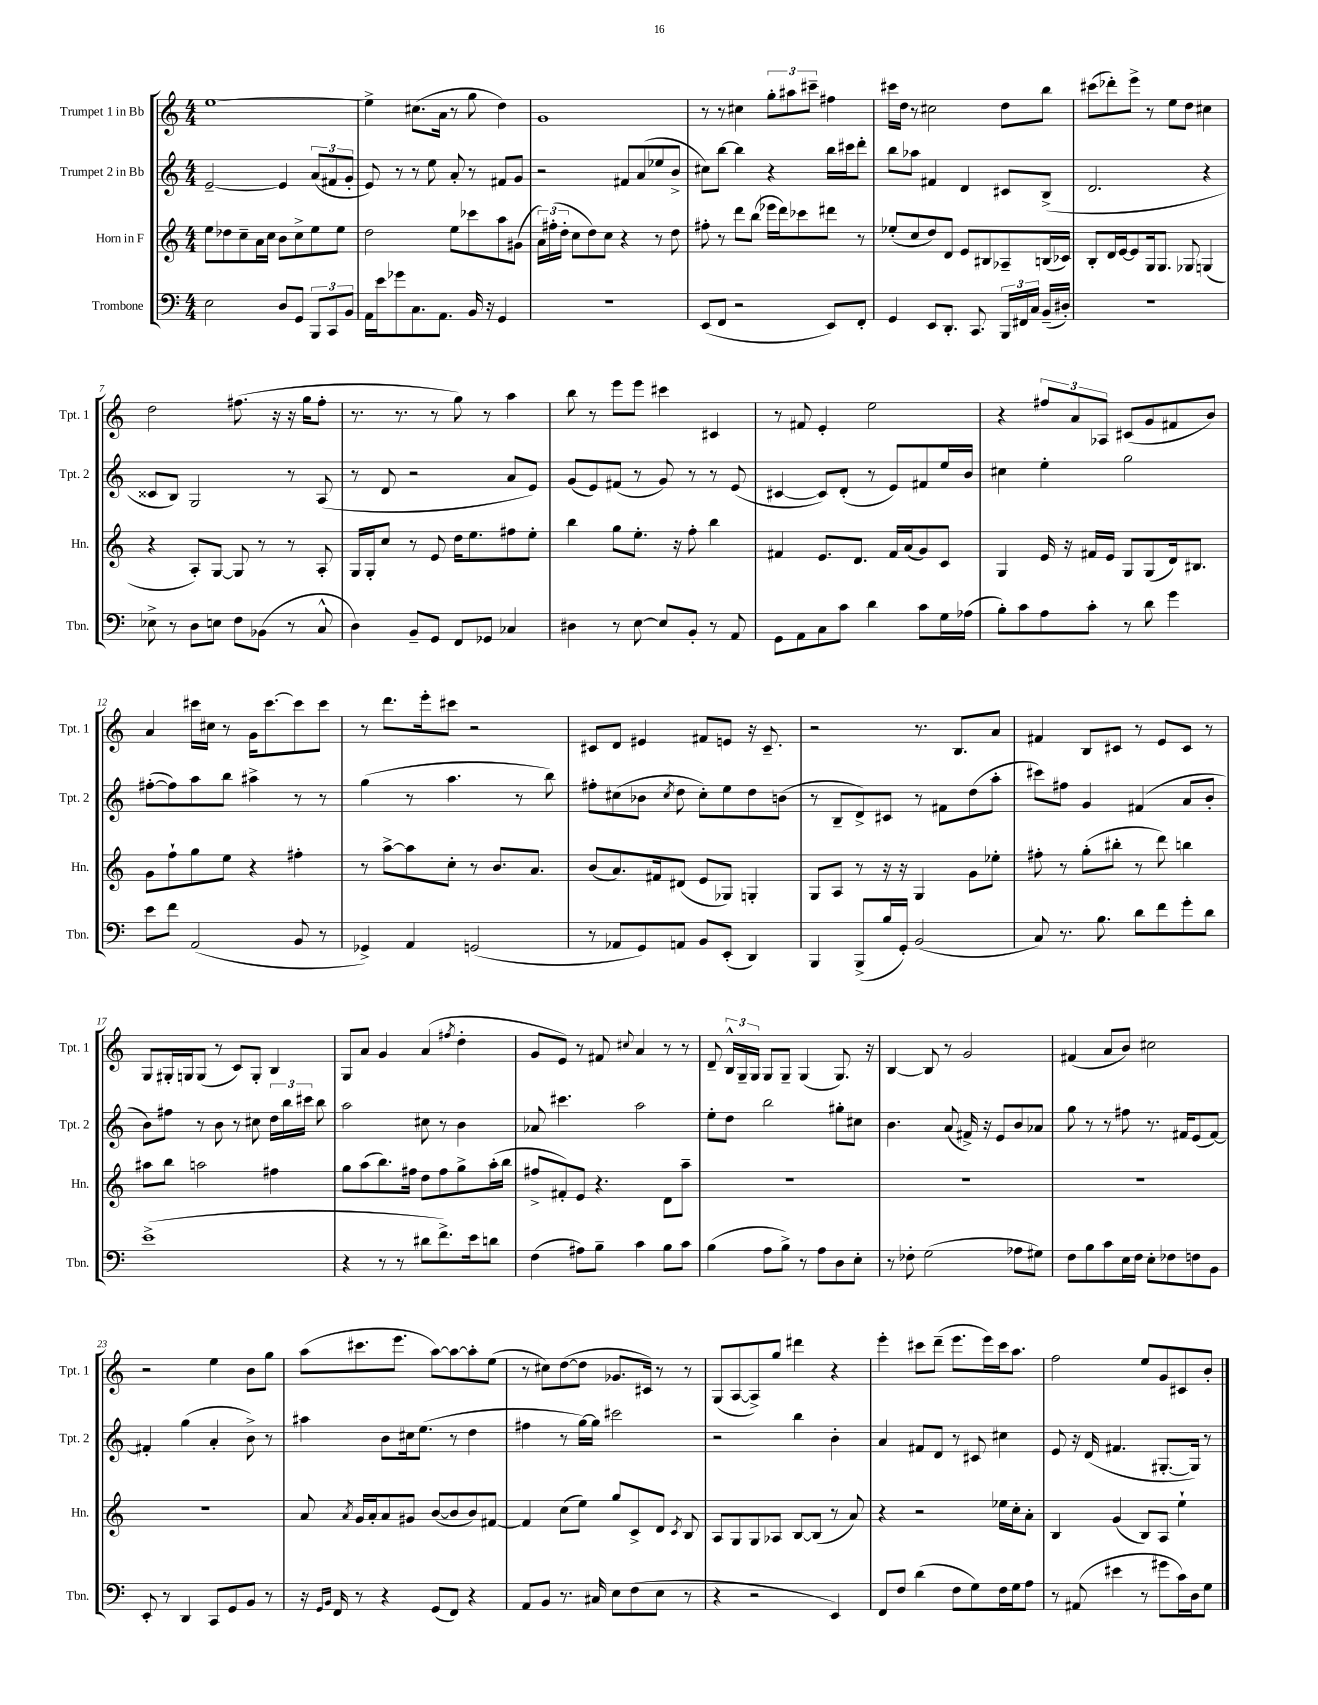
<<
\new StaffGroup <<
\new Staff = "s0" \with { instrumentName = "Trumpet 1 in Bb" shortInstrumentName = "Tpt. 1" } {
    \clef treble \key c \major \numericTimeSignature \time 4/4
    \autoBeamOff e''1~ |
    e''4-> cis''8.[( a'16] r8 g''8 d''4) |
    g'1 |
    r8 r8 cis''4 \tuplet 3/2 { g''8[-. ais''8 cis'''8]-- } fis''4 |
    cis'''16[ d''16] r8 cis''2 d''8[ b''8] |
    cis'''8[( des'''8-.) e'''8]-> r8 e''8[ d''8] cis''4 |
    d''2 fis''8.( r16 r16 g''16[ fis''8]-. |
    r8. r8. r8 g''8) r8 a''4 |
    b''8 r8 e'''8[ e'''8] cis'''4 cis'4 |
    r8 fis'8 e'4-. e''2 |
    r4 \tuplet 3/2 { fis''8[ a'8 aes8] } cis'8[( g'8 fis'8 b'8]) |
    a'4 cis'''16[ cis''16] r8 g'16[ cis'''8.~ cis'''8 cis'''8] |
    r8 d'''8.[ e'''16-. cis'''8] r2 |
    cis'8[ d'8] eis'4 fis'8[ e'8] r16 cis'8.-- |
    r2 r8. b8.[ a'8] |
    fis'4 b8[ cis'8] r8 e'8[ cis'8] r8 |
    g8[ gis16-. g16 g8]( r8 c'8[) g8]-. b4 |
    g8[ a'8] g'4 a'4( \acciaccatura { fis''8 } d''4-. |
    g'8[ e'8]) r8 fis'8 \appoggiatura { cis''8 } a'4 r8 r8 |
    d'8-- \tuplet 3/2 { b16[-^ g16-- g16] } g8[ g8]-- g4( g8.) r16 |
    b4~ b8 r8 g'2 |
    fis'4( a'8[ b'8]) cis''2 |
    r2 e''4 b'8[ g''8] |
    a''8[( cis'''8. e'''8.] a''8[~) a''8~ a''8-. e''8]( |
    r8 cis''8[) d''8~( d''8] ges'8.[ cis'16]) r8 r8 |
    g8[( a8~ a8->) g''8] dis'''4 r4 |
    e'''4-. cis'''8[ d'''8]--( e'''8.[ e'''16) cis'''16 a''8.] |
    f''2 e''8[ g'8 cis'8 b'8]-. \bar "|." |
}
\new Staff = "s1" \with { instrumentName = "Trumpet 2 in Bb" shortInstrumentName = "Tpt. 2" } {
    \clef treble \key c \major \numericTimeSignature \time 4/4
    \autoBeamOff e'2~-- e'4 \tuplet 3/2 { a'8[( fis'8 g'8]-. } |
    e'8) r8 r8 e''8 a'8-. r8 fis'8[ g'8] |
    r2 fis'8[ a'8( ees''8 b'8]-> |
    cis''8[) b''8]~ b''4 r4 b''16[ cis'''16 d'''8]-. |
    b''8[ aes''8] fis'4 d'4 cis'8[ b8]->( |
    d'2. r4 |
    cisis'8[ b8]) g2 r8 a8( |
    r8 d'8 r2 a'8[ e'8]) |
    g'8[( e'8) fis'8]( r8 g'8) r8 r8 e'8( |
    cis'4~ cis'8[) d'8]-.( r8 e'8[) fis'8 e''16 b'16] |
    cis''4 e''4-. g''2 |
    fis''8[~-.( fis''8) a''8 b''8] ais''4-> r8 r8 |
    g''4( r8 a''4. r8 b''8) |
    fis''8[-. cis''8( bes'8] \acciaccatura { cis''8 } d''8 cis''8[-.) e''8 d''8 b'8]( |
    r8 b8[-- d'8->) cis'8] r8 fis'8[ d''8( a''8]-. |
    cis'''8[) fis''8] g'4 fis'4( a'8[ b'8]-. |
    b'8[) fis''8] r8 b'8 r8 cis''8 \tuplet 3/2 { d''16[ b''16 cis'''16] } b''8 |
    a''2 cis''8 r8 b'4 |
    aes'8 cis'''4. a''2 |
    e''8[-. d''8] b''2 gis''8[-. cis''8] |
    b'4. a'8( fis'16->) r16 e'8[ b'8 aes'8] |
    g''8 r8 r8 fis''8 r8. fis'16[ e'8( fis'8]~) |
    fis'4-. g''4( a'4-. b'8->) r8 |
    ais''4 b'8[ cis''16 e''8.]( r8 d''4 |
    fis''4 r8 g''16[~) g''16] cis'''2 |
    r2 b''4 b'4-. |
    a'4 fis'8[ d'8] r8 cis'8 cis''4 |
    e'8 r16 d'16( fis'4. gis8.[~-. gis16]) r8 \bar "|." |
}
\new Staff = "s2" \with { instrumentName = "Horn in F" shortInstrumentName = "Hn." } {
    \clef treble \key c \major \numericTimeSignature \time 4/4
    \autoBeamOff e''8[ des''8 c''8-- a'16 c''16] b'8[ c''8-> e''8 e''8] |
    d''2 e''8[ ces'''8 a''8 gis'8]( |
    \tuplet 3/2 { a'16[) fis''16-.( d''16]-. } c''8[ d''8) c''8] r4 r8 d''8 |
    fis''8-. r8 d'''8[ b''8]( ees'''16[ d'''16) ces'''8 dis'''8] r8 |
    ees''8[-.( c''8 d''8) d'8] e'8[ bis8 aes8-- b16( ces'16]) |
    b8[-. d'16 e'16~ e'8 g16 g8.] ges8 g4( |
    r4 a8[-.) g8]~ g8 r8 r8 a8-. |
    g16[ g16-. c''8] r8 e'8 d''16[ e''8. fis''8 e''8]-. |
    b''4 g''8[ e''8.]-. r16 f''8-. b''4 |
    fis'4 e'8.[ d'8.] fis'16[ a'16( g'8) c'8] |
    g4 e'16 r16 fis'16[ e'16] g8[ g8( d'16) bis8.] |
    g'8[ f''8-! g''8 e''8] r4 fis''4-. |
    r8 a''8[~-> a''8 c''8]-. r8 b'8.[ a'8.] |
    b'8[( a'8.) fis'16 dis'8]( e'8[ ges8]) g4-. |
    g8[ a8] r8 r16 r16 g4 g'8[ ees''8]-. |
    fis''8-. r8 g''8[-.( bis''8]-. r8 d'''8) b''4 |
    ais''8[ b''8] a''2 fis''4 |
    g''8[ a''8( b''8.) fis''16] d''8[ fis''8 g''8-> a''16-.( b''16] |
    fis''8[-> fis'8-.) e'8] r4. d'8[ a''8]-- |
    R1 |
    R1 |
    R1 |
    R1 |
    a'8 \acciaccatura { a'8 } g'16[ a'16-. a'8 gis'8] b'8[~( b'8 b'8) fis'8]~ |
    fis'4 c''8[( e''8]) g''8[ c'8-> d'8] \acciaccatura { c'8 } b8 |
    a8[ g8 g8 aes8] b8[~ b8]( r8 a'8) |
    r4 r2 ees''16[ c''16-. a'8]-. |
    b4 g'4( b8[) a8] e''4-! \bar "|." |
}
\new Staff = "s3" \with { instrumentName = "Trombone" shortInstrumentName = "Tbn." } {
    \clef bass \key c \major \numericTimeSignature \time 4/4
    \autoBeamOff e2 d8[ g,8] \tuplet 3/2 { b,,8[ c,8 b,8] } |
    a,16[ e'16 ges'8 c8. a,8.] b,16 r16 g,4 |
    R1 |
    e,8[( f,8] r2 e,8[) f,8]-. |
    g,4 e,8[ d,8.]-. c,8. \tuplet 3/2 { b,,16[ fis,16 c16] } b,16[--( dis16]-.) |
    R1 |
    ees8-> r8 d8[ e8] f8[ bes,8]( r8 c8-^ |
    d4) b,8[-- g,8] f,8[ ges,8] ces4 |
    dis4 r8 e8~ e8[ b,8]-. r8 a,8 |
    g,8[ a,8 c8 c'8] d'4 c'8[ g16 aes16]( |
    b8[-.) c'8 a8 c'8]-. r8 d'8 g'4 |
    e'8[ f'8] a,2( b,8 r8 |
    ges,4->) a,4 g,2( |
    r8 aes,8[ g,8) a,8] b,8[ e,8]-.( d,4) |
    b,,4 b,,8[->( b16 g,16]-.) b,2( |
    c8) r8. b8. d'8[ f'8 g'8-. d'8] |
    e'1->( |
    r4 r8 r8 dis'8[ f'8.->) e'16 d'8] |
    f4( ais8[) b8]-- c'4 b8[ c'8] |
    b4( a8[ b8]->) r8 a8[ d8 e8]-. |
    r8 fes8-. g2( aes8[ gis8]) |
    f8[ b8 c'8 e16 f16] e8[-. fes8 f8 b,8] |
    e,8-. r8 d,4 c,8[ g,8 b,8] r8 |
    r16 \grace { g,16[ b,16] } f,16 r8 r4 g,8[( f,8]) r4 |
    a,8[ b,8] r8. cis16 e8[ f8( e8] r8 |
    r4 r2 e,4) |
    f,8[ f8] d'4( f8[ g8) f16 g16 a8] |
    r8 ais,8( eis'4 r8 gis'8[ c'16) d16 g8] \bar "|." |
}
>>
>>
